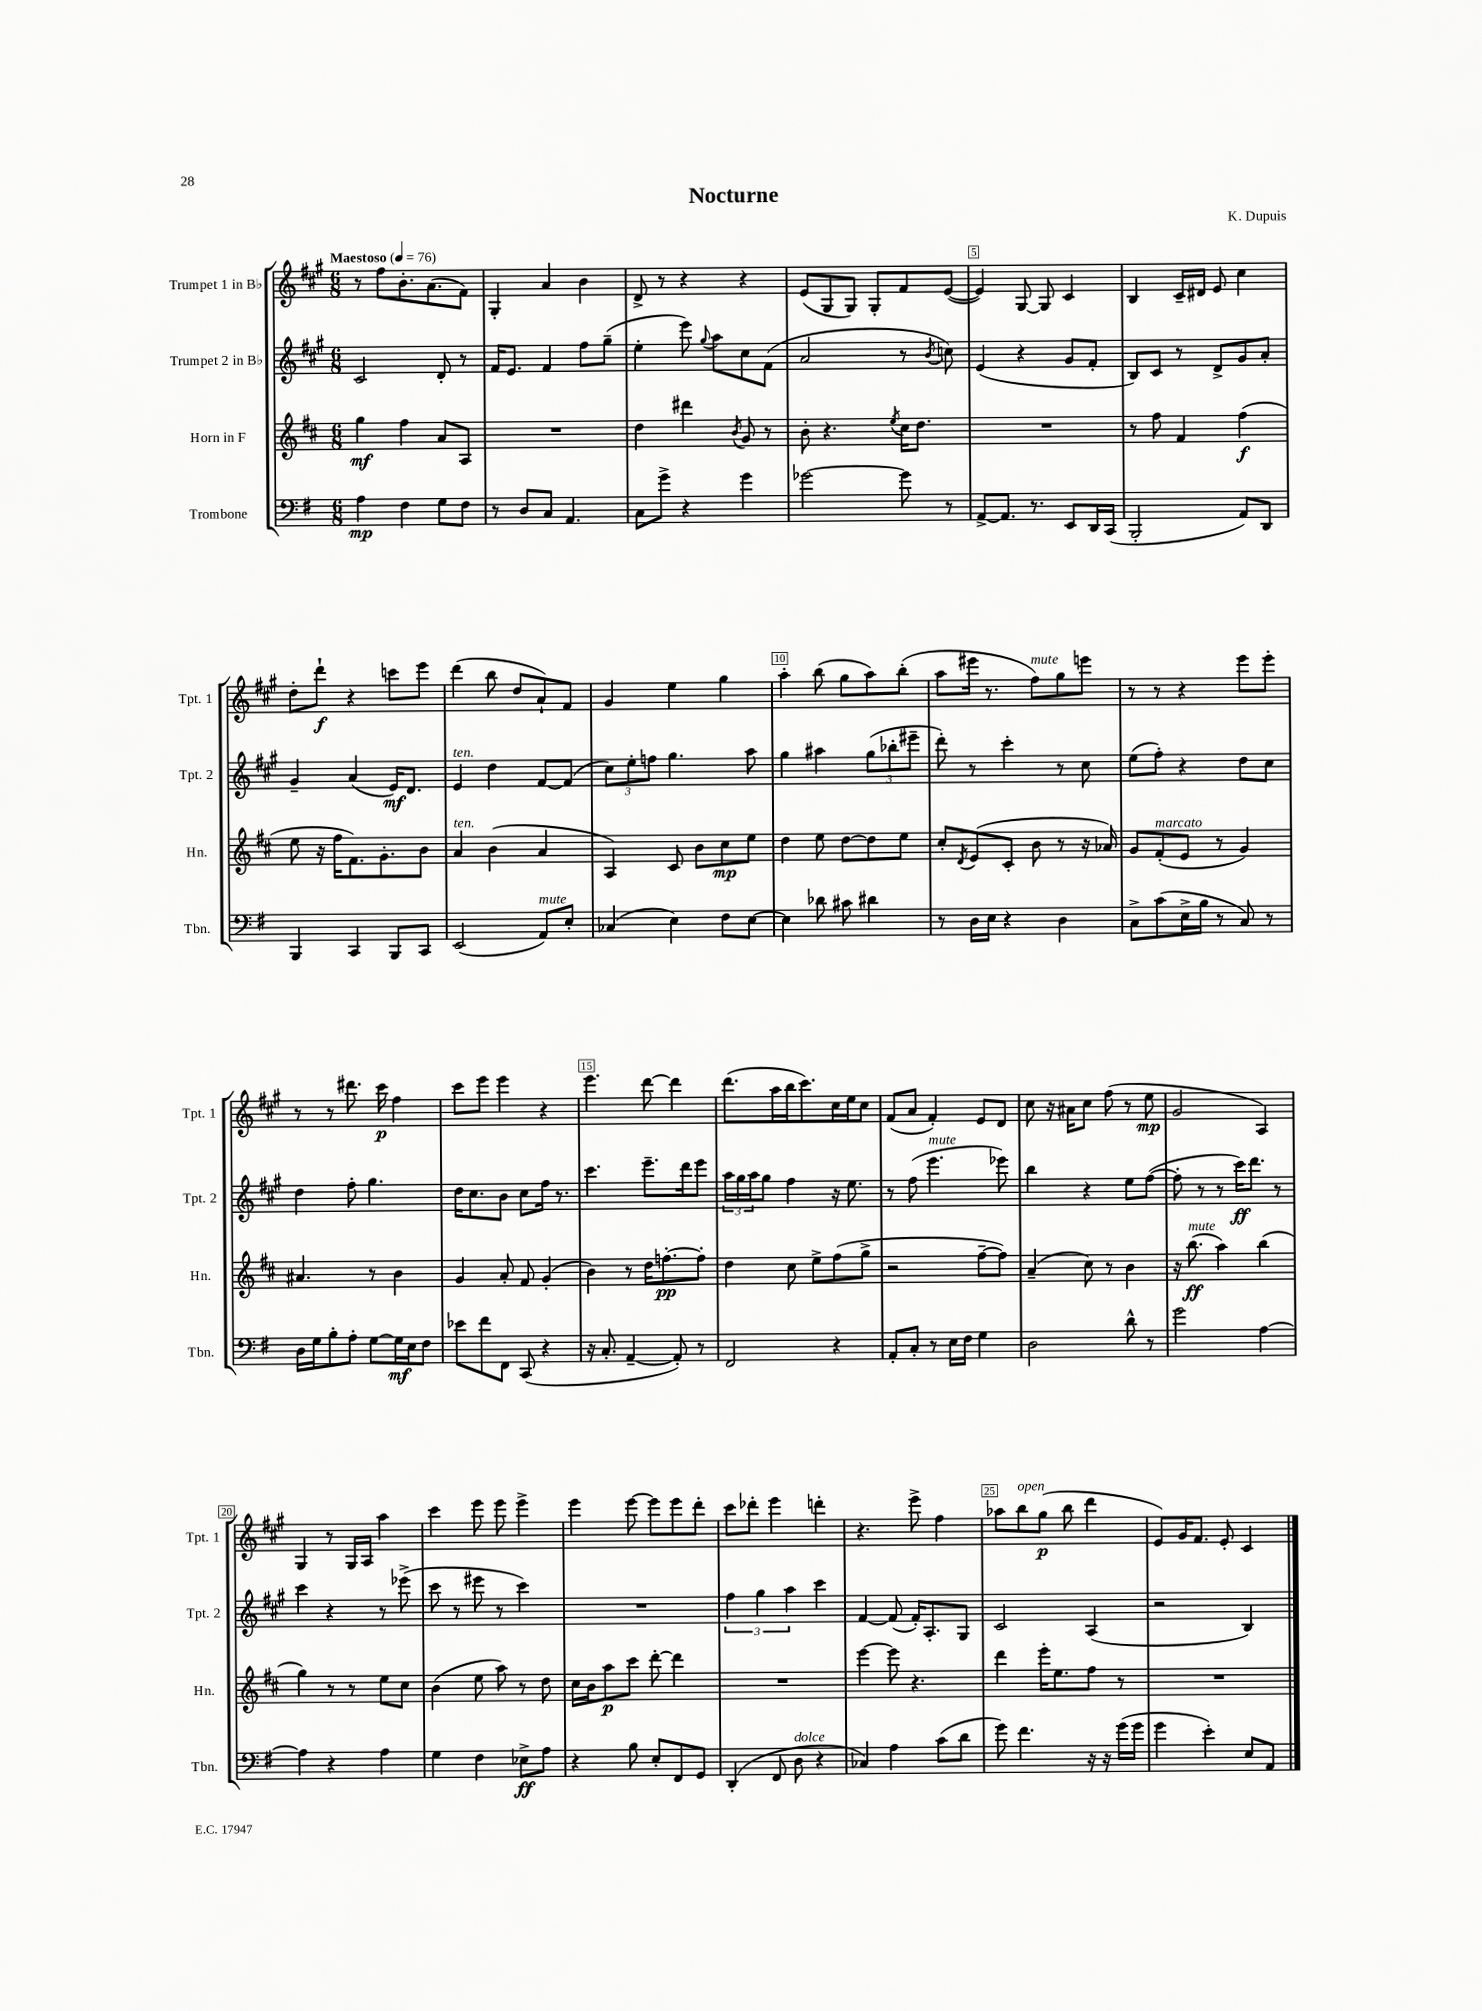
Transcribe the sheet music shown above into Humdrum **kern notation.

**kern	**kern	**kern	**kern
*staff4	*staff3	*staff2	*staff1
*clefF4	*clefG2	*clefG2	*clefG2
*k[f#]	*k[f#c#]	*k[f#c#g#]	*k[f#c#g#]
*M6/8	*M6/8	*M6/8	*M6/8
*MM76	*MM76	*MM76	*MM76
4A\	4gg\	2c#/	8r
.	.	.	8ff#\L
4F#\	4ff#\	.	8.b'\
.	.	.	(8.a\
8G\L	8a/L	8d'/	.
8F#\J	8A/J	8r	8f#\J)
=	=	=	=
8r	2.r	16f#/LK	4G#'/
.	.	8.e/J	.
8D/L	.	.	.
8C/J	.	4f#/	4a/
4.AA/	.	.	.
.	.	8ff#\L	4b\
.	.	(8gg#~\J	.
=	=	=	=
8C\L	4dd\	4ee'\	8d^/
8g^\J	.	.	8r
4r	4ddd#\	8eee\)	4r
.	.	8qqgg#/	.
.	.	8aa\L	.
.	8qb/	.	.
4g\	8g/	8cc#\	4r
.	8r	(8f#\J	.
=	=	=	=
[2g-\	8b'\	2a/	(8e/L
.	4.r	.	8G#/
.	.	.	8G#/J)
.	.	.	8G#'/L
.	8qee/	.	.
8g-\]	16cc#\LK	8r	8f#/
.	8.dd\J	.	.
.	.	8qb/	.
8r	.	8cc\)	([8e/J
=	=	=	=
[8AA^/L	2.r	(4e/	4e/])
8.AA/]J	.	.	.
.	.	4r	[8G#/
8.r	.	.	.
.	.	.	8G#/]
8EE/L	.	8g#/L	4c#/
16DD/L	.	8f#'/J	.
(16CC/JJ	.	.	.
=	=	=	=
2BBB'/	8r	8B/L)	4B/
.	8ff#\	8c#/J	.
.	4f#/	8r	16c#~/LL
.	.	.	16d#/JJ
.	.	8d^/L	8e/
8AA/L)	(4ff#\	8g#/	4cc#\
8DD/J	.	8a'/J	.
=	=	=	=
4BBB/	8ee\	4g#~/	8dd'\L
.	16r	.	8ddd`\J
.	16ff#\LK	.	.
4CC/	8.f#\)	(4a/	4r
.	8.g'\	.	.
8BBB/L	.	16e/LK)	8ccc\L
.	.	8.d/J	.
8CC/J	8b\J	.	8eee\J
=	=	=	=
(2EE/	4a/	4e/	(4ddd\
.	(4b\	4dd\	8bb\
.	.	.	8dd/L
8AA/L)	4a/	[8f#/L	8a`/)
8E'/J	.	(8f#/]J	8f#/J
=	=	=	=
(4C-/	4A/)	12cc#\L)	4g#/
.	.	12ee'\	.
.	.	12ff\J	.
4E\)	8c#/	4.gg#\	4ee\
.	8b\L	.	.
8F#\L	8cc#\	.	4gg#\
[8E\J	8ee\J	8aa\	.
=	=	=	=
4E\]	4dd\	4gg#\	4aa'\
8d-\	8ee\	4aa#\	(8bb\
8c#\	[8dd\L	.	8gg#\L
4d#\	8dd\]	(12gg#\L	8aa\)
.	.	12bb-'\	.
.	8ee\J	.	(8bb'\J
.	.	12eee#~\J	.
=	=	=	=
8r	8cc#'/L	8ddd'\)	8aa\L
.	8qd/	.	.
16D\LL	(8e/	8r	16eee#\Jk
16E\JJ	.	.	8.r
4r	8c#'/J	4ccc#'\	.
.	8b\	.	8ff#\L)
4D\	8r	8r	8gg#\
.	16r	8cc#\	8eee\J
.	16a-/)	.	.
=	=	=	=
8C^\L	8g/L	(8ee\L	8r
(8c\	(8f#'/	8ff#'\J)	8r
16E^\L	8e/J	4r	4r
16B\JJ	.	.	.
8r	8r	.	.
8C/)	4g/)	8dd\L	8eee\L
8r	.	8cc#\J	8eee'\J
=	=	=	=
16D\LL	4.a#/	4dd\	8r
16G\J	.	.	.
8B'\	.	.	8r
8A'\J	.	8ff#'\	8.ddd#\
[8G\L	8r	4.gg#\	.
.	.	.	16ccc#\
16G\]L	4b\	.	4ff#\
16E\J	.	.	.
8F#\J	.	.	.
=	=	=	=
8e-\L	4g/	16dd\LK	8ccc#\L
.	.	8.cc#\	.
8f#\	.	.	8eee\J
8FF#\J	8a'/	8b\J	4eee\
(8CC/	8f#/	8cc#\L	.
4r	(4g'/	16ff#\Jk	4r
.	.	8.r	.
=	=	=	=
16r	4b\)	4.ccc#\	4.eee\
8.C'/	.	.	.
[4AA~/	8r	.	.
.	16dd\LK	8.eee~\L	[8ddd\
.	[8.ff'\	.	.
8AA'/])	.	.	4ddd\]
.	.	16ddd\k	.
8r	8ff'\]J	8eee\J	.
=	=	=	=
2FF#/	4dd\	24aa\LL	(8.ddd\L
.	.	24gg#\	.
.	.	24aa\J	.
.	.	8gg#\J	.
.	.	.	16aa\L
.	8cc#\	4ff#\	16bb\J
.	.	.	8.ccc#\)
.	8ee^\L	.	.
4r	(8ff#\	16r	16cc#\L
.	.	8.ee\	16ee\J
.	8gg^\J	.	8cc#\J
=	=	=	=
8AA'/L	2r	8r	(8f#/L
8C'/J	.	(8ff#\	8a/J
8r	.	4.eee\	4f#'/)
16E\LL	.	.	.
16F#\JJ	.	.	.
4G\	[8ff#~\L	.	8e/L
.	8ff#\]J)	8eee-\)	8d/J
=	=	=	=
2D\	(4a~/	4bb\	8cc#\
.	.	.	16r
.	.	.	16a#\LK
.	8cc#\)	4r	8cc#\J
.	8r	.	(8ff#\
8d^^\	4b\	8ee\L	8r
8r	.	([8ff#\J	8ee\
=	=	=	=
2g\	16r	8ff#'\]	2g#/
.	(8.bb\	.	.
.	.	8r	.
.	4aa\)	8r	.
.	.	16ccc#\LK)	.
.	.	8.ddd\J	.
[4A\	(4bb\	.	4A/)
.	.	8r	.
=	=	=	=
4A\]	4gg\)	4ccc#\	4G#/
4r	8r	4r	8r
.	8r	.	16G#/LL
.	.	.	16A/JJ
4A\	8ee\L	8r	4aa\
.	8cc#\J	(8eee-^\	.
=	=	=	=
4G\	(4b\	8ccc#\	4ccc#\
.	.	8r	.
4F#\	8ee\	8eee#\	8eee\
.	8aa\)	8r	8eee\
8E-^\L	8r	4ccc#\)	4eee^\
8A\J	8dd\	.	.
=	=	=	=
4r	16cc#\LL	2.r	4eee\
.	16b\J	.	.
.	8aa\	.	.
8B\	8ccc#\J	.	[8eee\
8E'/L	[8ddd'\	.	8eee\]L
8FF#/	4ddd\]	.	8eee\
8GG/J	.	.	8ddd'\J
=	=	=	=
(4DD'/	2.r	6ff#\	8ccc#\L
.	.	.	8ddd-'\J
.	.	6gg#\	.
8FF#/	.	.	4eee\
.	.	6aa\	.
8D\	.	.	.
4r	.	4ccc#\	4ddd'\
=	=	=	=
4C-/)	[4eee\	[4f#/	4.r
4A\	8eee\]	(8f#/]	.
.	4.r	16f#'/LK)	8eee^\
.	.	8.A'/	.
(8c\L	.	.	4ff#\
8d\J	.	8G#/J	.
=	=	=	=
8g\)	4ddd\	2c#/	8aa-\L
4.f#\	.	.	8bb\
.	16eee'\LK	.	(8gg#\J
.	8.ee\	.	.
.	.	.	8bb\
16r	8ff#\J	(4A/	4ddd\
16r	.	.	.
(16g\LL	8r	.	.
16g\JJ	.	.	.
=	=	=	=
4g\	2.r	2r	8e/L)
.	.	.	16g#/K
.	.	.	8.f#/J
4e'\)	.	.	.
.	.	.	8e'/
8E/L	.	4B/)	4c#/
8AA/J	.	.	.
==	==	==	==
*-	*-	*-	*-
